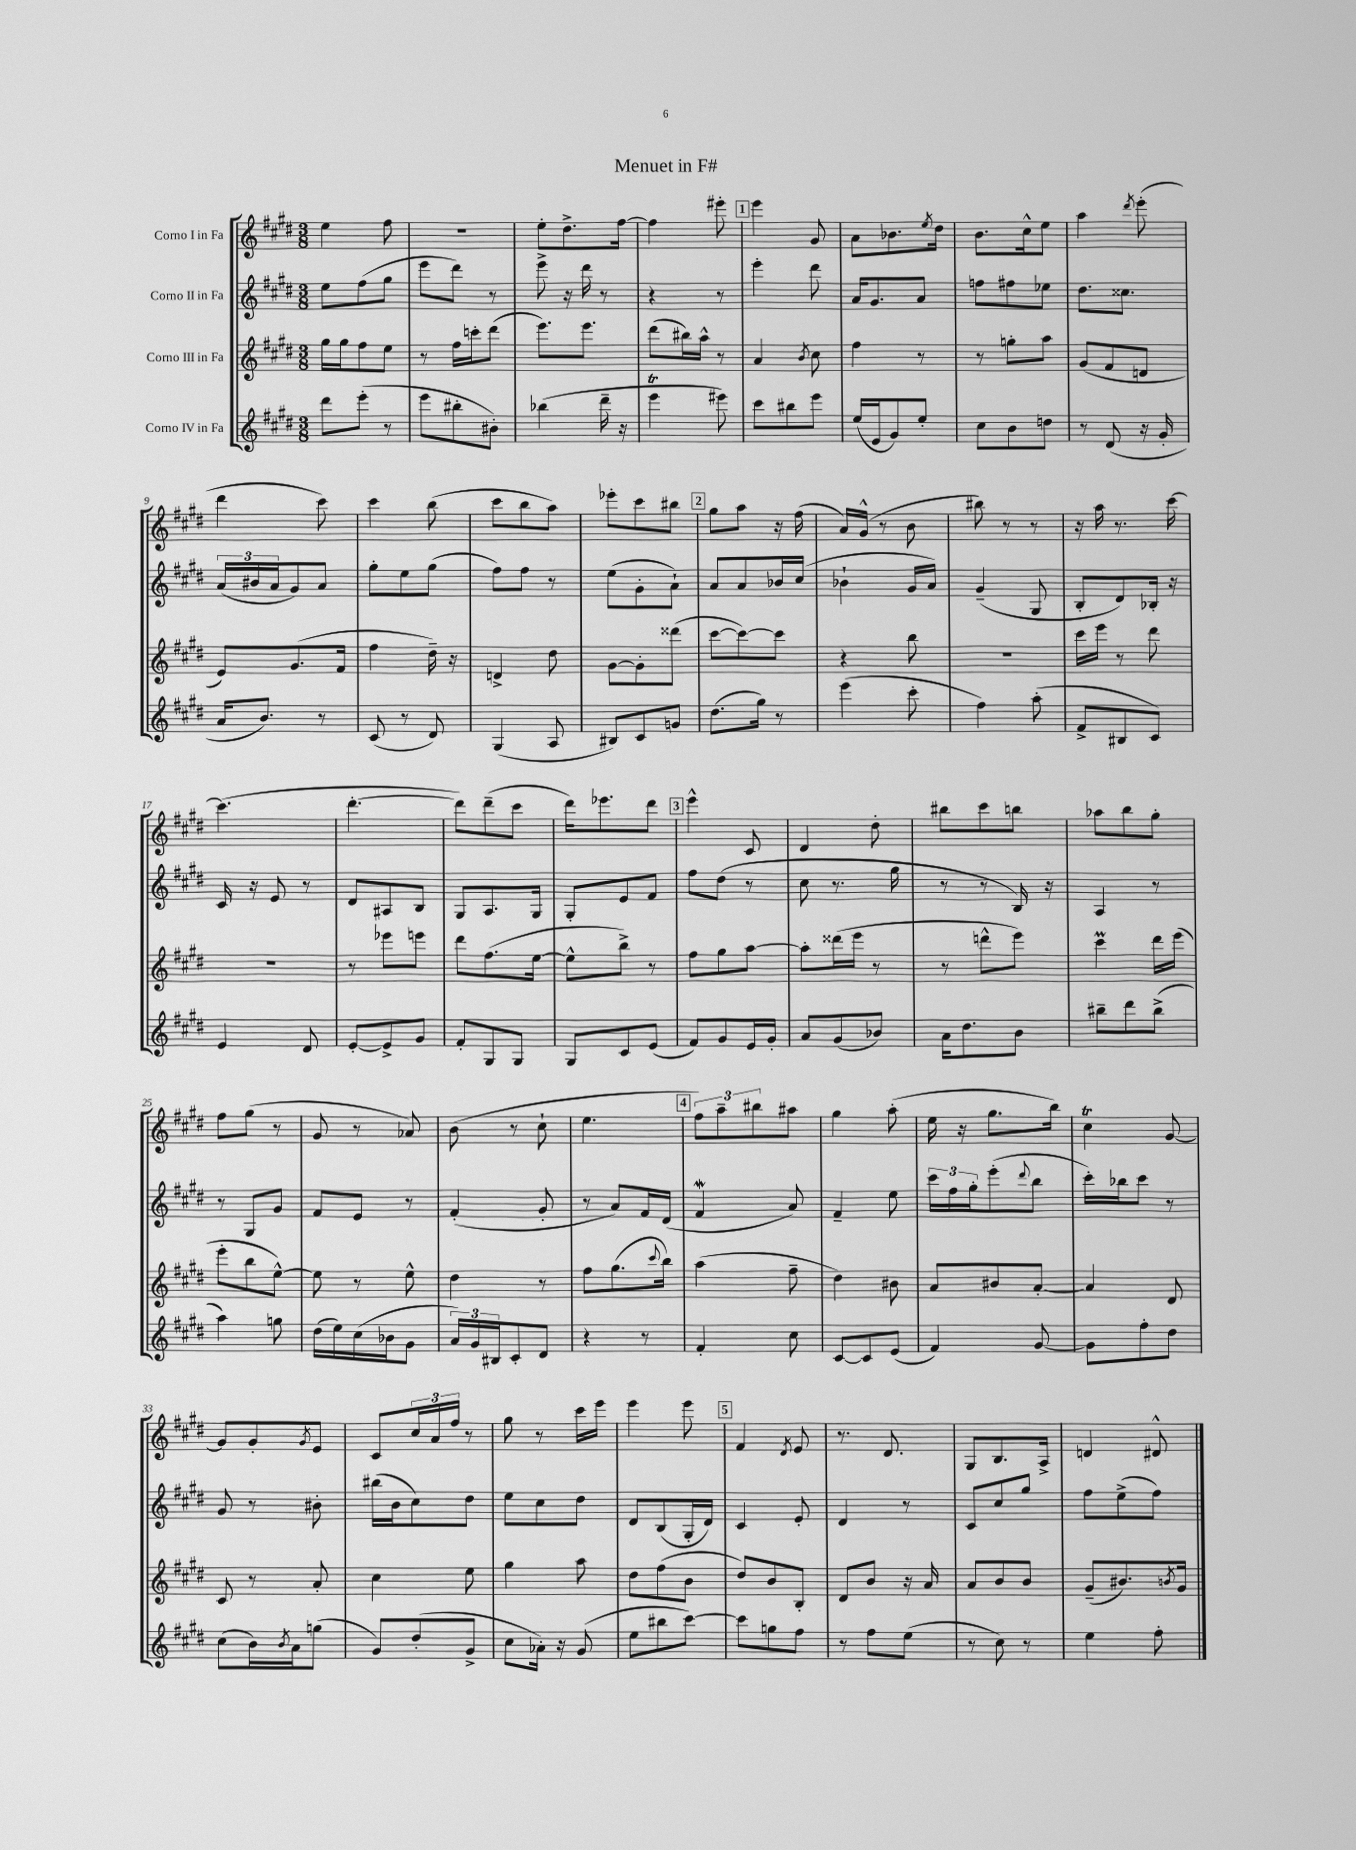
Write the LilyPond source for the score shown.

\header { title = "Menuet in F#" }
<<
\new StaffGroup <<
\new Staff = "s0" \with { instrumentName = "Corno I in Fa" } {
    \clef treble \key e \major \numericTimeSignature \time 3/8
    e''4 fis''8 |
    R4. |
    e''8-. dis''8.-> fis''16~ |
    fis''4 eis'''8-. |
    \mark \markup { \box "1" } e'''4 gis'8 |
    a'8 bes'8. \acciaccatura { e''8 } dis''16 |
    b'8. cis''16-^ e''8 |
    a''4 \acciaccatura { dis'''8 } e'''8-.( |
    dis'''4 cis'''8) |
    cis'''4 b''8( |
    cis'''8 b''8 a''8) |
    ees'''8-. cis'''8 bis''8 |
    \mark \markup { \box "2" } gis''8 a''8 r16 fis''16( |
    a'16) gis'16-^( r8 b'8 |
    bis''8) r8 r8 |
    r16 a''16 r8. cis'''16~ |
    cis'''4.( |
    dis'''4.~-. |
    dis'''8) dis'''8--( cis'''8 |
    dis'''16) ees'''8. dis'''8 |
    \mark \markup { \box "3" } e'''4-^ cis'8 |
    dis'4 dis''8-. |
    bis''8 cis'''8 b''8 |
    aes''8 b''8 gis''8-. |
    fis''8 gis''8( r8 |
    gis'8 r8 aes'8) |
    b'8( r8 cis''8-! |
    e''4. |
    \mark \markup { \box "4" } \tuplet 3/2 { fis''8) a''8-- bis''8 } ais''8 |
    gis''4 a''8-.( |
    e''16 r16 gis''8. b''16) |
    cis''4\trill gis'8~ |
    gis'8 gis'8-. \acciaccatura { gis'8 } e'8 |
    cis'8 \tuplet 3/2 { cis''16 a'16 fis''16 } r8 |
    gis''8 r8 cis'''16 e'''16 |
    e'''4 e'''8 |
    \mark \markup { \box "5" } fis'4 \acciaccatura { dis'8 } e'8 |
    r8. dis'8. |
    gis8 b8. a16-> |
    d'4 dis'8-^ \bar "|." |
}
\new Staff = "s1" \with { instrumentName = "Corno II in Fa" } {
    \clef treble \key e \major \numericTimeSignature \time 3/8
    e''8 fis''8( gis''8 |
    e'''8 dis'''8) r8 |
    e'''8-> r16 dis'''16 r8 |
    r4 r8 |
    \mark \markup { \box "1" } e'''4-. dis'''8 |
    a'16 gis'8. a'8 |
    f''8 fis''8 ees''8 |
    dis''8. cisis''8. |
    \tuplet 3/2 { a'16( bis'16 a'16 } gis'8) a'8 |
    gis''8-. e''8 gis''8( |
    fis''8) fis''8 r8 |
    e''8( gis'8-. a'8-!) |
    \mark \markup { \box "2" } a'8 a'8 bes'16 cis''16( |
    bes'4-! gis'16 a'16) |
    gis'4--( gis8 |
    b8-. dis'8) bes16-. r16 |
    cis'16 r16 e'8 r8 |
    dis'8 ais8 b8 |
    gis8 a8. gis16 |
    gis8-. e'8 fis'8 |
    \mark \markup { \box "3" } fis''8 dis''8( r8 |
    cis''8 r8. gis''16 |
    r8 r8 b16) r16 |
    a4 r8 |
    r8 gis8 gis'8 |
    fis'8 e'8 r8 |
    fis'4-.( gis'8-. |
    r8 a'8) fis'16 dis'16( |
    \mark \markup { \box "4" } fis'4\mordent a'8) |
    fis'4-- e''8 |
    \tuplet 3/2 { cis'''16 fis''16 gis''16-. } e'''8-.( \appoggiatura { dis'''8 } b''8 |
    cis'''16-.) bes''16 cis'''8 r8 |
    gis'8 r8 bis'8-. |
    bis''16( b'16 cis''8) dis''8 |
    e''8 cis''8 dis''8 |
    dis'8 b8( gis16-. dis'16) |
    \mark \markup { \box "5" } cis'4 e'8-. |
    dis'4 r8 |
    cis'8 cis''8 gis''8 |
    fis''8 e''8->( fis''8) \bar "|." |
}
\new Staff = "s2" \with { instrumentName = "Corno III in Fa" } {
    \clef treble \key e \major \numericTimeSignature \time 3/8
    gis''16 gis''16 fis''8 e''8 |
    r8 fis''16 c'''16-. dis'''8( |
    e'''8.) e'''8. |
    dis'''8( bis''16) a''16-^ r8 |
    \mark \markup { \box "1" } a'4 \acciaccatura { b'8 } cis''8 |
    fis''4 r8 |
    r8 g''8-. a''8 |
    gis'8( fis'8 d'8 |
    e'8) gis'8.( fis'16 |
    fis''4 dis''16--) r16 |
    d'4-> dis''8 |
    gis'8~ gis'8-. disis'''8( |
    \mark \markup { \box "2" } cis'''8~ cis'''8~) cis'''8 |
    r4 b''8 |
    r4. |
    cis'''16 e'''16 r8 dis'''8 |
    R4. |
    r8 ees'''8 e'''8 |
    dis'''8 fis''8.( e''16~ |
    e''8-^ b''8->) r8 |
    \mark \markup { \box "3" } fis''8 gis''8 a''8~ |
    a''8-. disis'''16( e'''16 r8 |
    r8 d'''8-^ e'''8) |
    cis'''4\prall dis'''16 e'''16( |
    e'''8-. b''8 e''8~-^) |
    e''8 r8 e''8-^ |
    dis''4 r8 |
    fis''8 gis''8.( \appoggiatura { cis'''8 } b''16) |
    \mark \markup { \box "4" } a''4( fis''8-- |
    dis''4) bis'8 |
    a'8 bis'8 a'8~-. |
    a'4 dis'8 |
    cis'8 r8 a'8-. |
    cis''4 e''8 |
    gis''4 a''8 |
    dis''8 fis''8( b'8 |
    \mark \markup { \box "5" } dis''8) b'8 b8-. |
    dis'8 b'8 r16 a'16 |
    a'8 b'8 b'8 |
    gis'8--( bis'8.) \acciaccatura { b'8 } gis'16 \bar "|." |
}
\new Staff = "s3" \with { instrumentName = "Corno IV in Fa" } {
    \clef treble \key e \major \numericTimeSignature \time 3/8
    dis'''8 e'''8-.( r8 |
    e'''8 bis''8-. bis'8-.) |
    bes''4( dis'''16-- r16 |
    e'''4\trill eis'''8) |
    \mark \markup { \box "1" } cis'''8 bis''8 e'''8 |
    e''16( e'16 gis'8) e''8-. |
    cis''8 b'8 d''8 |
    r8 dis'8( r16 gis'16-. |
    a'16 b'8.) r8 |
    cis'8( r8 dis'8) |
    gis4( a8 |
    bis8) cis'8 g'8 |
    \mark \markup { \box "2" } dis''8.( gis''16) r8 |
    e'''4( cis'''8-. |
    fis''4) a''8-.( |
    fis'8-> bis8 cis'8) |
    e'4 dis'8 |
    e'8~-. e'8-> gis'8 |
    fis'8-. gis8 gis8 |
    gis8 cis'8 e'8( |
    \mark \markup { \box "3" } fis'8) gis'8 e'16 gis'16-. |
    a'8 gis'8( bes'8) |
    a'16 dis''8. b'8 |
    bis''8-- dis'''8 bis''8->( |
    a''4) g''8 |
    dis''16( e''16) cis''16( bes'16 gis'8 |
    \tuplet 3/2 { a'16) gis'16 bis16 } cis'8-. dis'8 |
    r4 r8 |
    \mark \markup { \box "4" } fis'4-. cis''8 |
    cis'8~ cis'8 e'8( |
    fis'4) gis'8~ |
    gis'8 fis''8-. dis''8 |
    cis''8( b'16) \acciaccatura { b'8 } a'16 g''8( |
    gis'8) dis''8-.( gis'8-> |
    cis''8 aes'16-.) r16 gis'8( |
    e''8 bis''8 cis'''8~) |
    \mark \markup { \box "5" } cis'''8 g''8 fis''8 |
    r8 fis''8 e''8( |
    r8 cis''8) r8 |
    e''4 fis''8-. \bar "|." |
}
>>
>>
